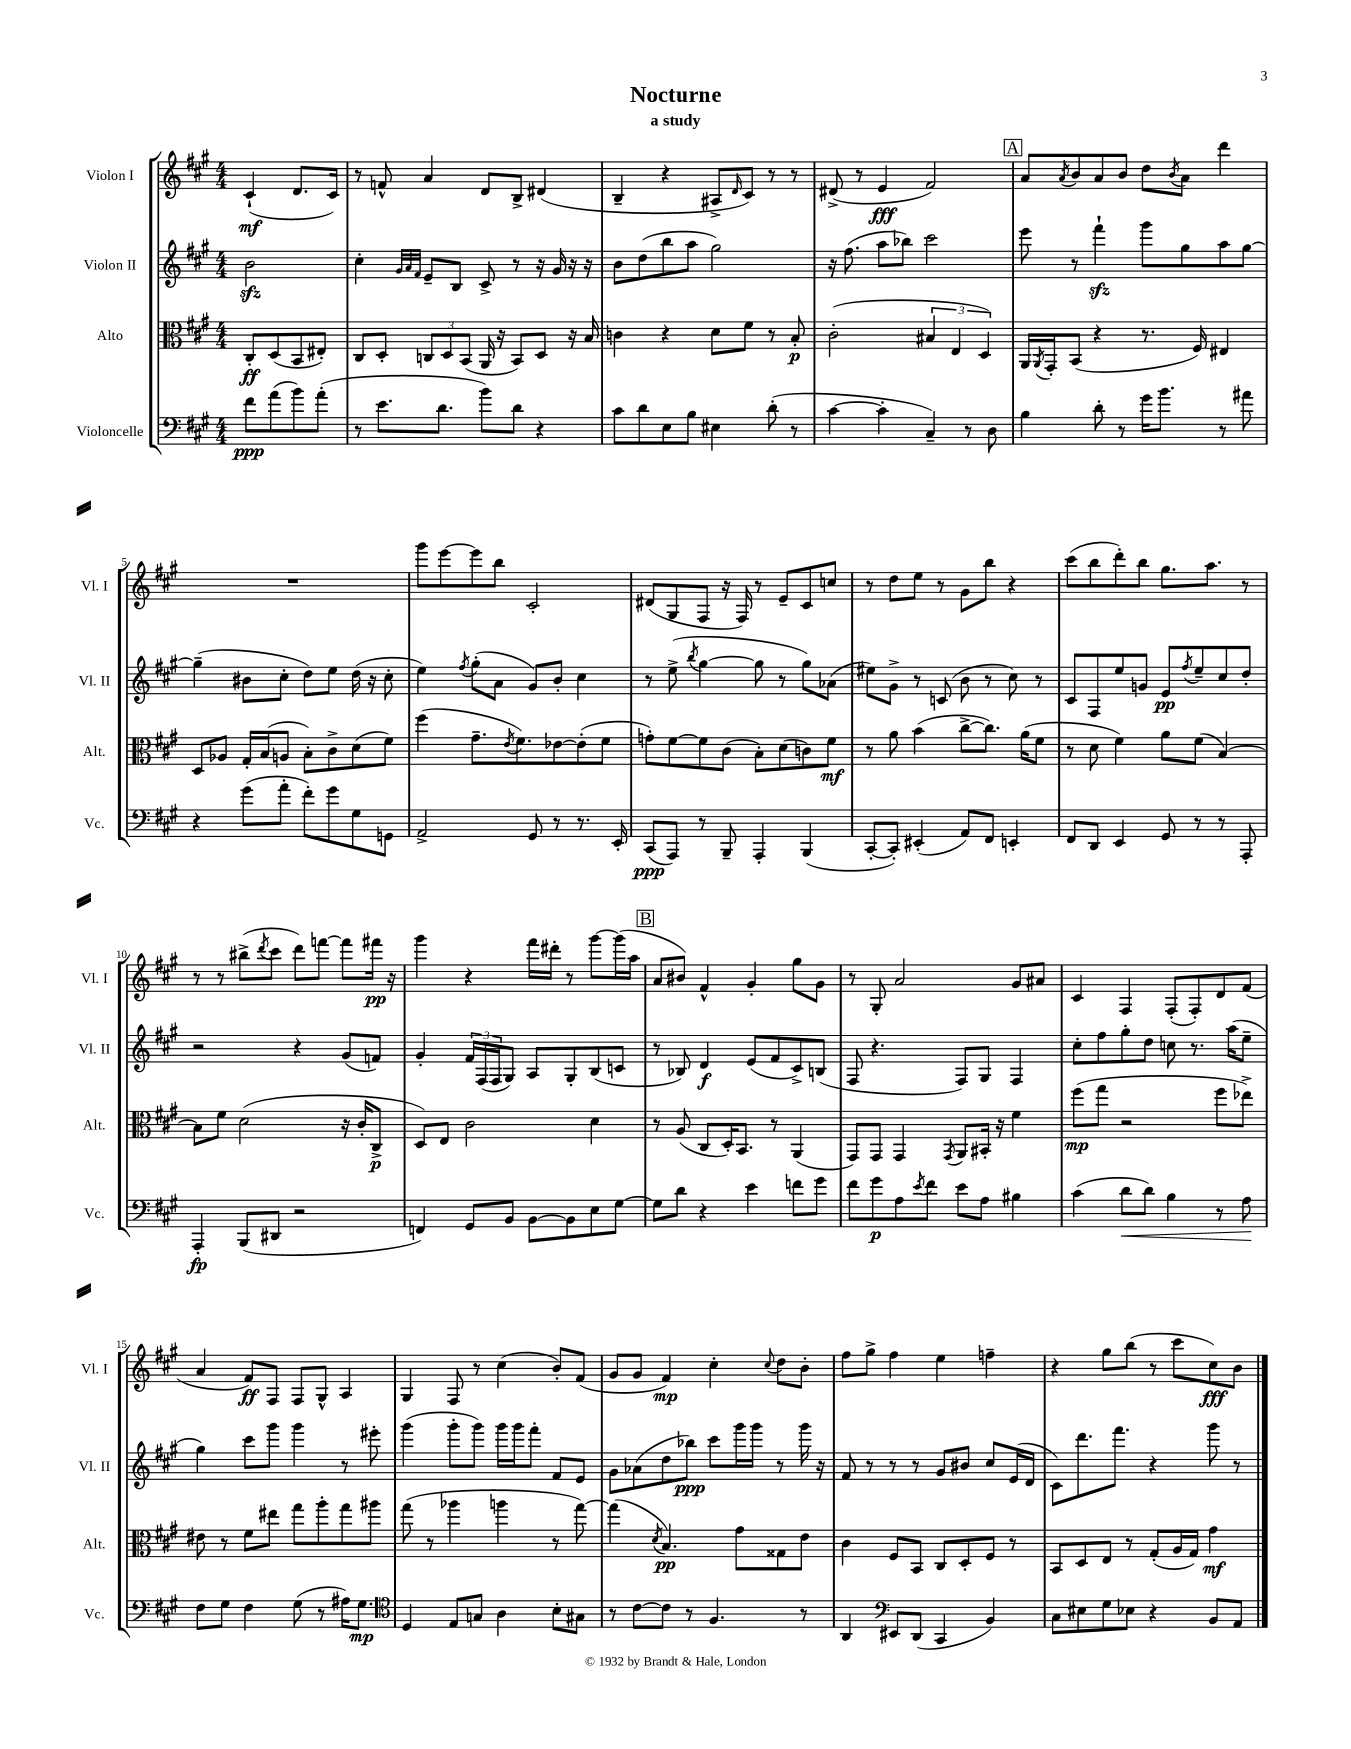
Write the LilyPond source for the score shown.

\header { title = "Nocturne" subtitle = "a study" }
<<
\new StaffGroup <<
\new Staff = "s0" \with { instrumentName = "Violon I" shortInstrumentName = "Vl. I" } {
    \clef treble \key a \major \numericTimeSignature \time 4/4 \partial 2
    cis'4-!\mf( d'8. cis'16) |
    r8 f'8-^ a'4 d'8 b8-> dis'4( |
    b4-- r4 ais8-> \grace { d'16 } cis'8) r8 r8 |
    dis'8->( r8 e'4\fff fis'2) |
    \mark \markup { \box "A" } a'8 \acciaccatura { a'8 } b'8 a'8 b'8 d''8 \acciaccatura { b'8 } a'8 d'''4 |
    R1 |
    gis'''8 e'''8~ e'''8 b''8 cis'2-. |
    dis'8( gis8 fis8 r16 fis16) r8 e'8-- cis'8 c''8 |
    r8 d''8 e''8 r8 gis'8 b''8 r4 |
    cis'''8( b''8 d'''8-.) b''8 gis''8. a''8. r8 |
    r8 r8 bis''8->( \acciaccatura { d'''8 } cis'''8 d'''8) f'''8~ f'''8 fis'''16\pp r16 |
    gis'''4 r4 fis'''16 dis'''16-. r8 gis'''8~ gis'''16( a''16 |
    \mark \markup { \box "B" } a'8 bis'8) fis'4-^ gis'4-. gis''8 gis'8 |
    r8 gis8-. a'2 gis'8 ais'8 |
    cis'4 fis4 fis8-.( fis8-.) d'8 fis'8( |
    a'4 fis'8\ff) fis8 fis8 gis8-^ a4 |
    gis4 fis8 r8 cis''4( b'8-.) fis'8( |
    gis'8 gis'8 fis'4\mp) cis''4-. \appoggiatura { cis''8 } d''8 b'8-. |
    fis''8 gis''8-> fis''4 e''4 f''4-- |
    r4 gis''8 b''8( r8 cis'''8 cis''8\fff) b'8 \bar "|." |
}
\new Staff = "s1" \with { instrumentName = "Violon II" shortInstrumentName = "Vl. II" } {
    \clef treble \key a \major \numericTimeSignature \time 4/4 \partial 2
    b'2\sfz |
    cis''4-. \grace { gis'32 a'32 fis'32 } e'8-- b8 cis'8-> r8 r16 gis'16 r16 r16 |
    b'8 d''8( b''8 a''8 gis''2) |
    r16 fis''8.( a''8 bes''8) cis'''2 |
    \mark \markup { \box "A" } e'''8 r8 fis'''4-!\sfz gis'''8 gis''8 a''8 gis''8~ |
    gis''4--( bis'8 cis''8-. d''8) e''8 d''16( r16 cis''8-. |
    e''4) \acciaccatura { fis''8 } gis''8-.( a'8 gis'8) b'8-. cis''4 |
    r8 e''8->( \acciaccatura { b''8 } gis''4~ gis''8 r8 gis''8) aes'8( |
    eis''8) gis'8-> r8 c'8( b'8 r8 cis''8) r8 |
    cis'8 fis8 e''8 g'8 e'8\pp \acciaccatura { fis''8 } e''8-- cis''8 d''8-. |
    r2 r4 gis'8( f'8) |
    gis'4-. \tuplet 3/2 { fis'16 fis16( fis16 } gis8) a8 gis8-. b8( c'8 |
    \mark \markup { \box "B" } r8 bes8) d'4\f e'8( fis'8 cis'8->) b8( |
    fis8 r4. fis8) gis8 fis4 |
    cis''8-. fis''8 gis''8-. d''8 c''8 r8. a''16( e''8-- |
    gis''4) cis'''8 gis'''8 gis'''4 r8 eis'''8-. |
    gis'''4( gis'''8-. gis'''8) gis'''16 gis'''16 fis'''8-. fis'8 e'8 |
    gis'8 aes'8( d''8 bes''8\ppp) cis'''8 gis'''16 gis'''16 r8 gis'''16 r16 |
    fis'8 r8 r8 r8 gis'8 bis'8 cis''8 e'16( d'16 |
    cis'8) d'''8. fis'''8. r4 gis'''8 r8 \bar "|." |
}
\new Staff = "s2" \with { instrumentName = "Alto" shortInstrumentName = "Alt." } {
    \clef alto \key a \major \numericTimeSignature \time 4/4 \partial 2
    cis8-.\ff d8( b,8 eis8-.) |
    cis8 d8-. \tuplet 3/2 { c8 d8 b,8( } a,16 r16 b,8) d8 r16 b16 |
    c'4 r4 d'8 fis'8 r8 b8-.\p |
    cis'2-.( \tuplet 3/2 { bis4 e4 d4) } |
    \mark \markup { \box "A" } a,16 \acciaccatura { a,8 } gis,16-. b,8( r4 r8. fis16) eis4 |
    d8 aes8 gis16-. b16( a8 b8-.) cis'8-> d'8( fis'8) |
    fis''4( gis'8.-- \acciaccatura { e'8 } fis'8.) ees'8~ ees'8-.( fis'8 |
    g'8-.) fis'8~ fis'8 cis'8( b8-.) d'8( c'8) fis'8\mf |
    r8 a'8 b'4( cis''8~-> cis''8.) a'16( fis'8 |
    r8 d'8 fis'4) a'8 fis'8( b4~) |
    b8 fis'8 d'2( r16 cis'16-. cis8->\p |
    d8) e8 cis'2 d'4 |
    \mark \markup { \box "B" } r8 a8( cis8 d16-.) b,8. r8 a,4( |
    gis,8) gis,8 gis,4 \acciaccatura { gis,8 } a,8 bis,16-. r16 fis'4 |
    fis''8\mp( gis''8 r2 fis''8 ees''8->) |
    eis'8 r8 fis'8 eis''8 gis''8 a''8-. gis''8 ais''8 |
    gis''8( r8 aes''4 a''4 r8 gis''8~) |
    gis''4( \acciaccatura { d'8 } b4.\pp) gis'8 gisis8 e'8 |
    cis'4 fis8 b,8 cis8 d8-. fis8 r8 |
    b,8 d8 e8 r8 gis8-.( a16 gis16) gis'4\mf \bar "|." |
}
\new Staff = "s3" \with { instrumentName = "Violoncelle" shortInstrumentName = "Vc." } {
    \clef bass \key a \major \numericTimeSignature \time 4/4 \partial 2
    fis'8\ppp a'8( b'8) a'8-.( |
    r8 e'8. d'8. b'8) d'8 r4 |
    cis'8 d'8 e8 b8 eis4 d'8-.( r8 |
    cis'4~ cis'4-. cis4--) r8 d8 |
    \mark \markup { \box "A" } b4 d'8-. r8 gis'16 b'8. r8 ais'8 |
    r4 gis'8( a'8-. fis'8-.) gis'8 gis8 g,8 |
    a,2-> gis,8 r8 r8. e,16-. |
    cis,8\ppp( a,,8) r8 b,,8-- a,,4-. b,,4( |
    cis,8~-. cis,8-.) eis,4-.( a,8) fis,8 e,4-. |
    fis,8 d,8 e,4 gis,8 r8 r8 a,,8-. |
    a,,4-.\fp b,,8( dis,8 r2 |
    f,4) gis,8 b,8 b,8~ b,8 e8 gis8~ |
    \mark \markup { \box "B" } gis8 d'8 r4 e'4 f'8 gis'8 |
    fis'8 gis'8\p a8 \acciaccatura { e'8 } fis'8 e'8 a8 bis4 |
    cis'4( d'8\< d'8) b4 r8 a8\! |
    fis8 gis8 fis4 gis8( r8 ais16) gis8.\mp |
    \clef tenor d4 e8 g8 a4 b8-. gis8 |
    r8 cis'8~ cis'8 r8 fis4. r8 |
    a,4 \clef bass eis,8 d,8( cis,4 b,4) |
    cis8 eis8 gis8 ees8 r4 b,8 a,8 \bar "|." |
}
>>
>>
